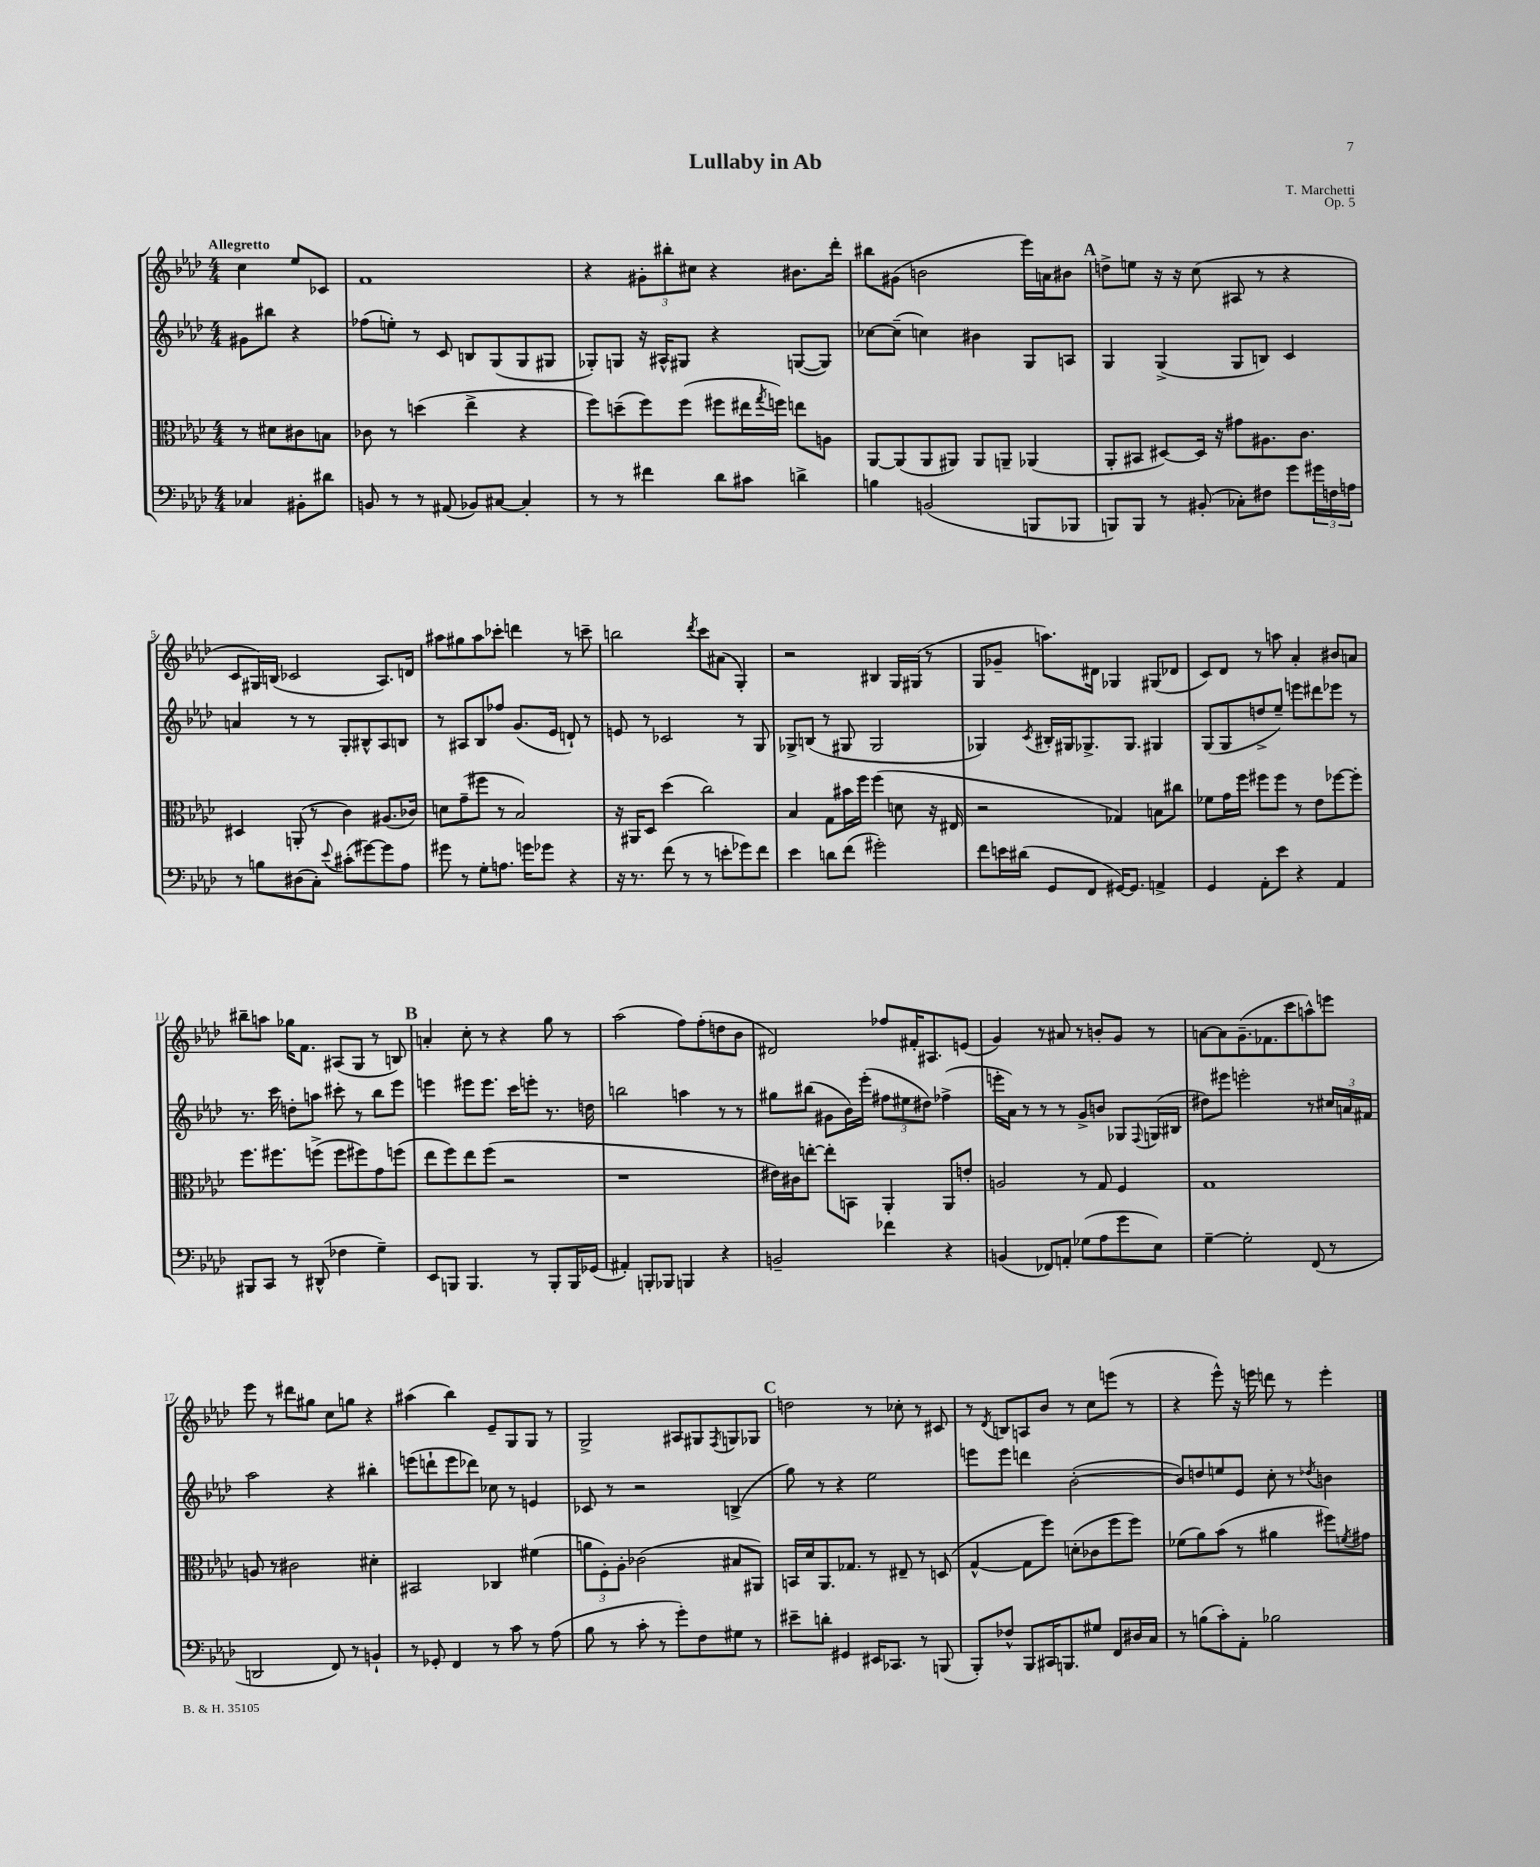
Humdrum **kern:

**kern	**kern	**kern	**kern
*staff4	*staff3	*staff2	*staff1
*clefF4	*clefC3	*clefG2	*clefG2
*k[b-e-a-d-]	*k[b-e-a-d-]	*k[b-e-a-d-]	*k[b-e-a-d-]
*M4/4	*M4/4	*M4/4	*M4/4
4C-	8r	8g#	4cc
.	8d#	8bb#	.
8BB#'	8c#	4r	8ee-
8d#	8B	.	8c-
=	=	=	=
8BB	8c-	(8ff-	1f
8r	8r	8ee')	.
8r	(4dd	8r	.
(8AA#	.	8c	.
8BB-)	4ee-^	8B	.
[8C#	.	(8G	.
4C#']	4r	8G	.
.	.	8G#	.
=	=	=	=
8r	8ff)	8G-')	4r
8r	(8dd~	8G	.
4f#	8ff)	16r	12g#'
.	.	16A#^^	.
.	.	.	12bb#'
.	(8ff	8G#	.
.	.	.	12cc#
8d-	8ff#	4r	4r
8c#	16ee#	.	.
.	8qgg	.	.
.	16ff)	.	.
4d^	8ee	([8G	8.b#
.	8A	8G])	.
.	.	.	16ddd-'
=	=	=	=
4B	[8AA-	[8cc-	8bb#
.	(8AA-]	(8cc-~]	(8g#
(2BB	8AA-	4cc)	2b
.	8AA#)	.	.
.	8AA#	4b#	.
.	8AA~	.	.
8BBB	(4AA-	8G	16eee-)
.	.	.	16a
8BBB-	.	8A	8b#
=	=	=	=
8BBB)	8AA-'	4G	8dd^
8BBB	8BB#	.	8ee
8r	[8D#)	(4G^	16r
.	.	.	16r
(8BB#'	16D#]	.	(8cc
.	16r	.	.
8C-')	8g#	8G	8A#
8F#	8.A#	8B)	8r
8g	.	4c	4r
.	8.c	.	.
24g#	.	.	.
24F	.	.	.
24A	.	.	.
=	=	=	=
8r	4D#	4a	8c
8B	.	.	16G#)
.	.	.	(16B
(8D#	(8AA'	8r	2c-
8C')	8r	8r	.
8qqe-	.	.	.
(8c#'	4c)	8G'	.
[8g#)	.	8B#^^	.
8g#]	(8.A#	8A-	8.A-)
8A-	.	8B	.
.	16c-)	.	16d
=	=	=	=
8g#	8d	8r	8aa#
8r	(8g~	8A#	8gg#
8G'	8ff#	8B-	8aa#
8.A	8r	8ff-	8ccc-'
.	2B-)	(8.g	4ddd
16g	.	.	.
8g-	.	.	.
.	.	16e-	.
4r	.	8d`)	8r
.	.	8r	8ccc~
=	=	=	=
16r	16r	8e	2bb
8.r	16AA#	.	.
.	8D-	8r	.
(8f	(4dd-	2c-	.
8r	.	.	.
.	.	.	8qddd-
8r	2cc)	.	8ccc
8e'	.	.	(8a#
8g-)	.	8r	4G')
8f	.	8G	.
=	=	=	=
4e-	4B-	8G-^	2r
.	.	(8B	.
8d	8G	8r	.
(8f	16b#	8G#	.
.	16ff	.	.
2g#')	(4ff	2G#	4B#
.	8d	.	16G
.	.	.	(16G#
.	16r	.	8r
.	16E#	.	.
=	=	=	=
8f	2r	4G-)	8G
16e	.	.	8g-~
(16d#	.	.	.
.	.	8qc	.
8GG	.	16B#'	8.aa)
.	.	16G#	.
8FF	.	8.G-^	.
.	.	.	16d#
[16GG#)	4G-)	.	4G-
8.GG#]	.	8.G-	.
4AA^	8B	4G#	(8G#
.	8cc#	.	8d-
=	=	=	=
4GG	8f-	(8G	8c)
.	16g	8G	8d-
.	16ff	.	.
8AA-'	8ff#	8dd^	8r
8e-	8ff#	8ee-~)	8aa
4r	8r	8eee	4a-'
.	8e-	8ddd#	.
4AA-	[8ff-	8eee-	8b#
.	8ff-']	8r	8a
=	=	=	=
8BBB#	8.ff	8.r	8bb#~
8CC	.	.	8aa
.	8.ff#	16ccc	.
8r	.	8dd'	16gg-
.	.	.	8.f
(8DD#^^	(8ff^	8aa	.
4F-	8ff	8ccc#'	(8A#
.	8ff#)	8r	8G
4G~)	8g	8bb-	8r
.	(8ff	8eee-	8B)
=	=	=	=
8EE-	8ee-	4eee	4a'
8BBB	8ff)	.	.
4.BBB	8ee-	8eee#	8cc'
.	(8ff	8.eee#	8r
.	2r	.	4r
.	.	16ccc	.
8r	.	8eee'	.
8BBB'	.	8.r	8gg
16BBB	.	.	8r
(16GG-	.	16dd	.
=	=	=	=
4AA#')	1r	2bb	(2aa-
8BBB'	.	.	.
8BBB-	.	.	.
4BBB	.	4aa	8ff)
.	.	.	(8ff'
4r	.	8r	8dd
.	.	8r	8b-
=	=	=	=
2BB~	16e#)	8gg#	2d#)
.	16c#	.	.
.	[8ee'	(8bb#	.
.	8ee']	8g#	.
.	8BB	16b-)	.
.	.	(16eee-'	.
4f-	4AA-'	12ff#	8ff-
.	.	12ee#	.
.	.	.	16f#'
.	.	12dd#)	.
.	.	.	8.A#
4r	8AA-	(4ff-^	.
.	8e'	.	(8e
=	=	=	=
(4BB	2A	16eee'	4g)
.	.	16a-)	.
.	.	8r	.
8FF-)	.	8r	8r
8AA'	.	8r	8a#
(8G-	8r	8g^	8r
8A-	8G	8b	8b'
8g	4F	8G-	8g
.	.	8qqF	.
8E-)	.	(16G	8r
.	.	16B#	.
=	=	=	=
[4G~	1G	8dd#)	[8a
.	.	8eee#	8a]
2G']	.	2eee'	(8.g~
.	.	.	8.f-
.	.	.	8ccc
(8FF	.	8r	8aa^^)
8r	.	24cc#	8eee
.	.	24a	.
.	.	24f#	.
=	=	=	=
2DD	8A	2aa-	8eee-
.	8r	.	8r
.	2c#	.	8ddd#
.	.	.	8gg#
8FF)	.	4r	8cc
8r	.	.	8gg
4BB`	4d#'	4bb#'	4r
=	=	=	=
8r	2BB#	(8eee	(4aa#
8GG-'	.	8ddd`	.
4FF	.	8eee	4bb-)
.	.	8ddd-)	.
8r	4C-	8cc-	8e-~
8c	.	8r	8G
8r	(4f#	4e	8G
(8A-	.	.	8r
=	=	=	=
8B-	12a	8c-	2G^
.	12F')	.	.
8r	.	8r	.
.	12A-'	.	.
8c'	(2c-	2r	.
8r	.	.	.
8g')	.	.	8A#
8F	.	.	8G#
.	.	.	8qF
8G#	8B#	(4B^	8G
8r	8AA#)	.	8G-
=	=	=	=
8e#~	16BB	8gg)	2dd
.	16d-	.	.
8d'	8.AA-	8r	.
4GG#	.	4r	.
.	8.G-	.	.
16EE#	8r	2ee-	8r
8.CC-	.	.	.
.	8E#~	.	8cc-'
8r	8r	.	8r
(8BBB	(8D	.	8c#
=	=	=	=
8BBB-')	[4G^^	8eee	8r
.	.	.	8qd-
8F-^^	.	8eee	8B
8BBB-	8G]	4ddd	8A
16CC#	8ff)	.	8b-
8.BBB	.	.	.
.	(8d'	([2b-'	8r
8G#	8c-	.	8cc
8FF	8ff	.	(8eee
16D#	8ff)	.	8r
16C	.	.	.
=	=	=	=
8r	(8f-	8b-])	4r
(8B	8a-)	8dd	.
8c')	(8b-	8ee	8eee-^^)
8AA-'	8r	8e-	16r
.	.	.	16eee
2B-	4a#	8cc'	8ddd
.	.	8r	8r
.	.	8qdd-	.
.	8ff#)	4b	4eee'
.	8qf	.	.
.	8g#	.	.
==	==	==	==
*-	*-	*-	*-
